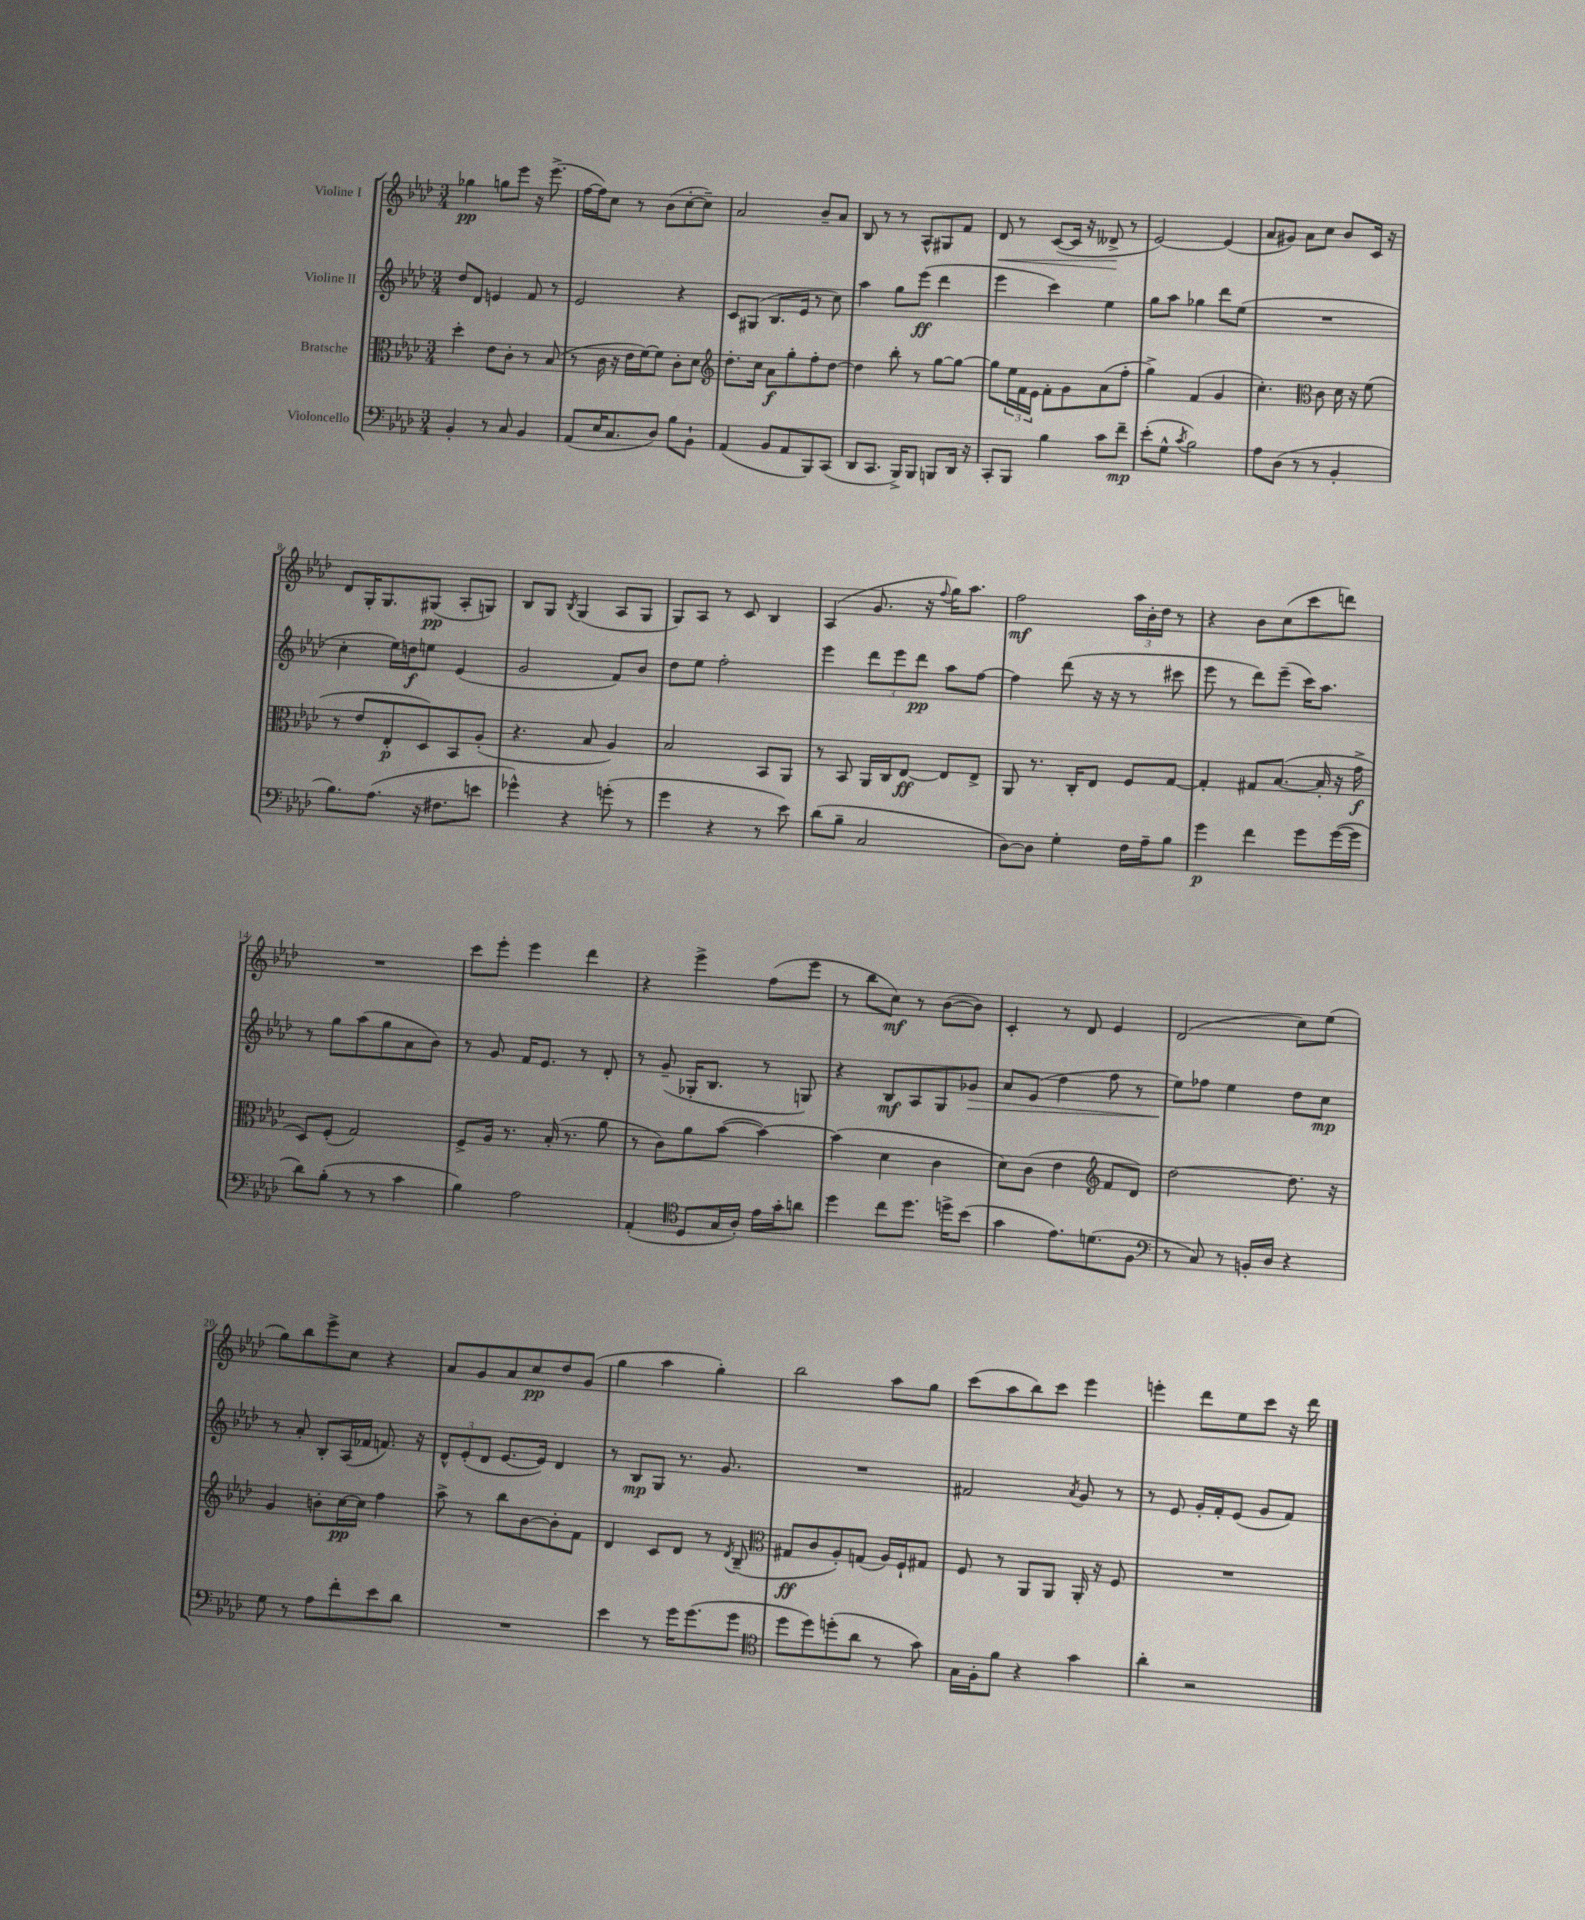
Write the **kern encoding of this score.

**kern	**dynam	**kern	**dynam	**kern	**dynam	**kern	**dynam
*part4	*part4	*part3	*part3	*part2	*part2	*part1	*part1
*staff4	*staff4	*staff3	*staff3	*staff2	*staff2	*staff1	*staff1
*I"Violoncello	*	*I"Bratsche	*	*I"Violine II	*	*I"Violine I	*
*clefF4	*	*clefC3	*	*clefG2	*	*clefG2	*
*k[b-e-a-d-]	*	*k[b-e-a-d-]	*	*k[b-e-a-d-]	*	*k[b-e-a-d-]	*
*M3/4	*	*M3/4	*	*M3/4	*	*M3/4	*
=1	=1	=1	=1	=1	=1	=1	=1
4BB-'/	.	4dd-'\	.	8dd-/L	.	4gg-X\	pp
.	.	.	.	8d-/J	.	.	.
8r	.	8e-\L	.	4en/	.	8ggn\L	.
8C/	.	8c'\J	.	.	.	8eee-\J	.
4BB-/	.	8r	.	8f/	.	16r	.
.	.	.	.	.	.	(8.eee-^\	.
.	.	(8B-/	.	8r	.	.	.
=2	=2	=2	=2	=2	=2	=2	=2
(8AA-/L	.	8r	.	2e-/	.	[16ff\LL	.
.	.	.	.	.	.	16ff\J])	.
16E-/K	.	16c\	.	.	.	8cc\J	.
8.C/	.	16r	.	.	.	.	.
.	.	16e-\LL	.	.	.	8r	.
.	.	[16f\J)	.	.	.	.	.
8D-/J)	.	8f\J]	.	.	.	(8b-\L	.
8B-\L	.	8c'\L	.	4r	.	[8cc'\	.
8BB-`\J	.	8d-\J	.	.	.	8cc~\J])	.
=3	=3	=3	=3	=3	=3	=3	=3
*	*	*clefG2	*	*	*	*	*
(4AA-/	.	8.dd-'\L	.	8c/L	.	2a-/	.
.	.	.	.	(8G#X/J	.	.	.
.	.	16cc\Jk	.	.	.	.	.
8BB-/L	.	8a-\L	f	8.B-/L	.	.	.
8AA-/	.	8gg'\	.	.	.	.	.
.	.	.	.	16e-/Jk	.	.	.
8BBB-/)	.	8ff'\	.	8r	.	8b-~/L	.
(8CC/J	.	[8dd-\J	.	8cc\)	.	8a-/J	.
=4	=4	=4	=4	=4	=4	=4	=4
8DD-/L	.	4dd-\]	.	4aa-\	.	8B-/	.
8.CC/J	.	.	.	.	.	8r	.
.	.	8bb-'\	.	8gg\L	.	8r	.
16BBB-^/KL)	.	.	.	.	.	.	.
8BBB-/J	.	8r	.	(8eee-\J	ff	8A-^^/L	.
8BBBn/L	.	[8gg\L	.	4ddd-\	.	8G#X/	.
16DD-/Jk	.	8gg\J_	.	.	.	8f/J	.
16r	.	.	.	.	.	.	.
=5	=5	=5	=5	=5	=5	=5	=5
!	!	!	!	!	!	!	!LO:HP:b
8CC'/L	.	8gg\L]	.	4eee-\	.	8d-/	<
8BBB-/J	.	24ee-\L	.	.	.	8r	.
.	.	24f\	.	.	.	.	.
.	.	24e-\JJ	.	.	.	.	.
4B-\	.	8f'\L	.	4ccc\)	.	([8c/L	.
.	.	8g\	.	.	.	16c/Jk]	.
.	.	.	.	.	.	16r	.
8c\L	.	(8a-\	.	4ee-\	.	8d--X^/	.
8f~\J	mp	8ff'\J	.	.	.	8r	[
=6	=6	=6	=6	=6	=6	=6	=6
(8e-'\L	.	4gg^\)	.	8gg\L	.	[2e-/)	.
8G^^\J	.	.	.	8aa-\J	.	.	.
8qc/	.	.	.	.	.	.	.
2B-\)	.	(4f/	.	4gg-X\	.	.	.
.	.	4g/	.	8ddd-\L	.	(4e-/]	.
.	.	.	.	(8ee-\J	.	.	.
=7	=7	=7	=7	=7	=7	=7	=7
8A-\L	.	4.cc'\)	.	2.r	.	8a-/L	.
(8D-\J	.	.	.	.	.	8g#X/J)	.
8r	.	.	.	.	.	8a-\L	.
*	*	*clefC3	*	*	*	*	*
8r	.	8c\	.	.	.	8cc\J	.
4BB-'/	.	16d-\	.	.	.	8b-/L	.
.	.	16r	.	.	.	.	.
.	.	(8f\	.	.	.	16c/Jk	.
.	.	.	.	.	.	16r	.
!!LO:LB:g=z
=8	=8	=8	=8	=8	=8	=8	=8
8.B-\L)	.	8r	.	4cc'\	.	8d-/L	.
.	.	8e-/L	.	.	.	16G'/K	.
(8.A-\J	.	.	.	.	.	8.G/	.
.	.	8E-'/	p	16ee-\LL)	.	.	.
.	.	.	.	16ddn\J	f	.	.
16r	.	8D-/)	.	8een\J	.	(8G#X/J	pp
8.F#X\L	.	.	.	.	.	.	.
.	.	8BB-/	.	(4e-/	.	8A-'/L	.
8en\J	.	(8A-'/J	.	.	.	8Gn/J)	.
=9	=9	=9	=9	=9	=9	=9	=9
4g-X^^\)	.	4.r	.	2g/	.	8B-/L	.
.	.	.	.	.	.	8G/J	.
.	.	.	.	.	.	8qB-/	.
4r	.	.	.	.	.	(4G/	.
.	.	8B-/	.	.	.	.	.
(8gn'\	.	4A-/)	.	8f/L)	.	8A-/L	.
8r	.	.	.	8b-/J	.	8G/J	.
=10	=10	=10	=10	=10	=10	=10	=10
4g\	.	2B-/	.	8dd-\L	.	8G/L)	.
.	.	.	.	8ee-\J	.	8A-/J	.
4r	.	.	.	2ff'\	.	8r	.
.	.	.	.	.	.	8c/	.
8r	.	8BB-/L	.	.	.	4B-/	.
8e-\)	.	8AA-/J	.	.	.	.	.
=11	=11	=11	=11	=11	=11	=11	=11
(8d-\L	.	8r	.	4eee-\	.	(4A-/	.
8B-~\J	.	8BB-/	.	.	.	.	.
2C/	.	16AA-/LL	.	12ddd-\L	.	8.g/	.
.	.	16C/J	.	.	.	.	.
.	.	.	.	12eee-\	.	.	.
.	.	[8E-/J	ff	.	.	.	.
.	.	.	.	12ddd-\J	pp	.	.
.	.	.	.	.	.	16r	.
.	.	.	.	.	.	8qqff/	.
.	.	8E-/L]	.	8aa-\L	.	16gg\KL)	.
.	.	.	.	.	.	8.aa-\J	.
.	.	8E-^/J	.	[8ff\J	.	.	.
=12	=12	=12	=12	=12	=12	=12	=12
[8D-\L)	.	8AA-/	.	4ff\]	.	2ff\	mf
8D-\J]	.	8.r	.	.	.	.	.
4G'\	.	.	.	(8ddd-\	.	.	.
.	.	16C'/KL	.	.	.	.	.
.	.	8E-/J	.	16r	.	.	.
.	.	.	.	16r	.	.	.
16F\LL	.	8F/L	.	8r	.	24aa-\LL	.
.	.	.	.	.	.	24b-'\	.
16A-~\J	.	.	.	.	.	.	.
.	.	.	.	.	.	24dd-\JJ	.
8B-\J	.	[8G/J	.	8ccc#X\	.	8r	.
=13	=13	=13	=13	=13	=13	=13	=13
4g\	p	4G'/]	.	8eee-\	.	4r	.
.	.	.	.	8r	.	.	.
4f\	.	8G#X/L	.	8ddd-\L)	.	8b-\L	.
.	.	([8.B-/J	.	(8eee-~\J	.	(8cc\	.
8g\L	.	.	.	16ccc\KL)	.	8ccc\	.
.	.	16B-'/]	.	8.aa-\J	.	.	.
([16g\L	.	16r	.	.	.	8dddn\J)	.
16g\JJ]	.	16g^\	f	.	.	.	.
!!LO:LB:g=z
=14	=14	=14	=14	=14	=14	=14	=14
8d-\L)	.	8D-/L)	.	8r	.	2.r	.
(8B-'\J	.	(8F'/J	.	8gg\L	.	.	.
8r	.	2G/)	.	(8aa-\	.	.	.
8r	.	.	.	8gg\	.	.	.
4c\	.	.	.	8a-\	.	.	.
.	.	.	.	8b-\J)	.	.	.
=15	=15	=15	=15	=15	=15	=15	=15
4B-\)	.	8F^/L	.	8r	.	8ccc\L	.
.	.	16A-/Jk	.	8g/	.	8eee-'\J	.
.	.	8.r	.	.	.	.	.
2A-\	.	.	.	16f/KL	.	4eee-\	.
.	.	.	.	8.e-/J	.	.	.
.	.	(16B-'/	.	.	.	.	.
.	.	8.r	.	.	.	.	.
.	.	.	.	8r	.	4ddd-\	.
.	.	8a-\	.	8d-'/	.	.	.
=16	=16	=16	=16	=16	=16	=16	=16
(4AA-'/	.	8r	.	8r	.	4r	.
.	.	8c\L)	.	(8g~/	.	.	.
*clefC4	*	*	*	*	*	*	*
8D-/L	.	8a-\	.	16G-X'/KL	.	4eee-^\	.
.	.	.	.	8.B-/J	.	.	.
16G/L	.	([8b-\J	.	.	.	.	.
16A-'/JJ)	.	.	.	.	.	.	.
16e-\LL	.	4b-\_)	.	8r	.	(8ff\L	.
16g'\J	.	.	.	.	.	.	.
8an\J	.	.	.	8Gn/)	.	8eee-\J	.
=17	=17	=17	=17	=17	=17	=17	=17
4dd-\	.	(4b-\]	.	4r	.	8r	.
.	.	.	.	.	.	8bb-\L	.
8cc\L	.	4d-\	.	8B-/L	mf	8cc\J)	mf
8.dd-\J	.	.	.	8A-/	.	8r	.
.	.	4c\	.	8G/	.	([8b-\L	.
16ddn^\KL	.	.	.	.	.	.	.
!	!	!	!	!	!LO:HP:b	!	!
(8b-\J	.	.	.	8g-X/J	>	8b-\J])	.
=18	=18	=18	=18	=18	=18	=18	=18
4g\	.	8d-\L)	.	8a-/L	.	4c'/	.
.	.	(8c\J	.	(8e-/J	.	.	.
8.e-\L)	.	4e-\	.	4dd-\	.	8r	.
.	.	.	.	.	.	8d-/	.
(8.dn\	.	.	.	.	.	.	.
*	*	*clefG2	*	*	*	*	*
.	.	8f/L	.	8ff\	.	4e-/	.
8F\J	.	8d-/J)	.	8r	.	.	.
=19	=19	=19	=19	=19	=19	=19	=19
*clefF4	*	*	*	*	*	*	*
8r	.	[2dd-\	.	8ee-\L)	.	(2d-/	.
8C/)	.	.	.	8ff-X\J	]	.	.
8r	.	.	.	4ee-\	.	.	.
16BBn'/LL	.	.	.	.	.	.	.
16D-/JJ	.	.	.	.	.	.	.
4r	.	8.dd-\]	.	8dd-\L	.	8cc\L)	.
.	.	.	.	8cc\J	mp	(8ee-\J	.
.	.	16r	.	.	.	.	.
!!LO:LB:g=z
=20	=20	=20	=20	=20	=20	=20	=20
8G\	.	4g/	.	8r	.	8gg\L)	.
8r	.	.	.	8a-'/	.	8bb-\	.
8A-\L	.	8bn'\L	.	8B-'/L	.	8eee-^\	.
8f'\	.	[16cc\L	pp	(16A-/L	.	8cc\J	.
.	.	16cc\JJ]	.	16f-X/JJ	.	.	.
8e-\	.	4ff\	.	8.fn/)	.	4r	.
8d-\J	.	.	.	.	.	.	.
.	.	.	.	16r	.	.	.
=21	=21	=21	=21	=21	=21	=21	=21
2.r	.	8aa-^\	.	12d-^^/L	.	8a-/L	.
.	.	.	.	(12e-'/	.	.	.
.	.	8r	.	.	.	8g/	.
.	.	.	.	12d-/J	.	.	.
.	.	8bb-\L	.	[8.e-/L	.	8a-/	.
.	.	[8b-\	.	.	.	8cc/	pp
.	.	.	.	16e-/Jk])	.	.	.
.	.	8b-'\]	.	4d-/	.	8dd-/	.
.	.	8f\J	.	.	.	(8g/J	.
=22	=22	=22	=22	=22	=22	=22	=22
4e-\	.	4d-/	.	8r	.	4gg\	.
.	.	.	.	8B-/L	mp	.	.
8r	.	8c/L	.	8G/J	.	4aa-\	.
16g\KL	.	8d-/J	.	8.r	.	.	.
(8.g\	.	.	.	.	.	.	.
.	.	8r	.	.	.	4gg'\)	.
.	.	.	.	8.g/	.	.	.
.	.	8qd-/	.	.	.	.	.
8g\J	.	(8B-~/	.	.	.	.	.
=23	=23	=23	=23	=23	=23	=23	=23
*clefC4	*	*clefC3	*	*	*	*	*
8dd-\L	.	8G#X/L	ff	2.r	.	2bb-\	.
8dd-\)	.	8c/	.	.	.	.	.
(8ddn'\	.	8A-'/)	.	.	.	.	.
8a-\J	.	(8Gn/J	.	.	.	.	.
8r	.	16A-/LL)	.	.	.	8aa-\L	.
.	.	16F`/J	.	.	.	.	.
8g\)	.	8G#X/J	.	.	.	8gg\J	.
=24	=24	=24	=24	=24	=24	=24	=24
16G\LL	.	8F/	.	2f#X/	.	(8ccc\L	.
16F'\J	.	.	.	.	.	.	.
8f\J	.	8r	.	.	.	8aa-\	.
4r	.	8AA-/L	.	.	.	8bb-\)	.
.	.	8AA-/J	.	.	.	8ccc\J	.
.	.	.	.	8qa-/	.	.	.
4g\	.	16AA-'/	.	8g/	.	4eee-\	.
.	.	16r	.	.	.	.	.
.	.	8F/	.	8r	.	.	.
=25	=25	=25	=25	=25	=25	=25	=25
4a-'\	.	2.r	.	8r	.	4eeen'\	.
.	.	.	.	8e-/	.	.	.
2r	.	.	.	16g'/LL	.	8ddd-\L	.
.	.	.	.	16f'/J	.	.	.
.	.	.	.	(8e-/J	.	8ee-\	.
.	.	.	.	8g/L	.	8ccc\J	.
.	.	.	.	8f/J)	.	16r	.
.	.	.	.	.	.	16ddd-\	.
==	==	==	==	==	==	==	==
*-	*-	*-	*-	*-	*-	*-	*-
